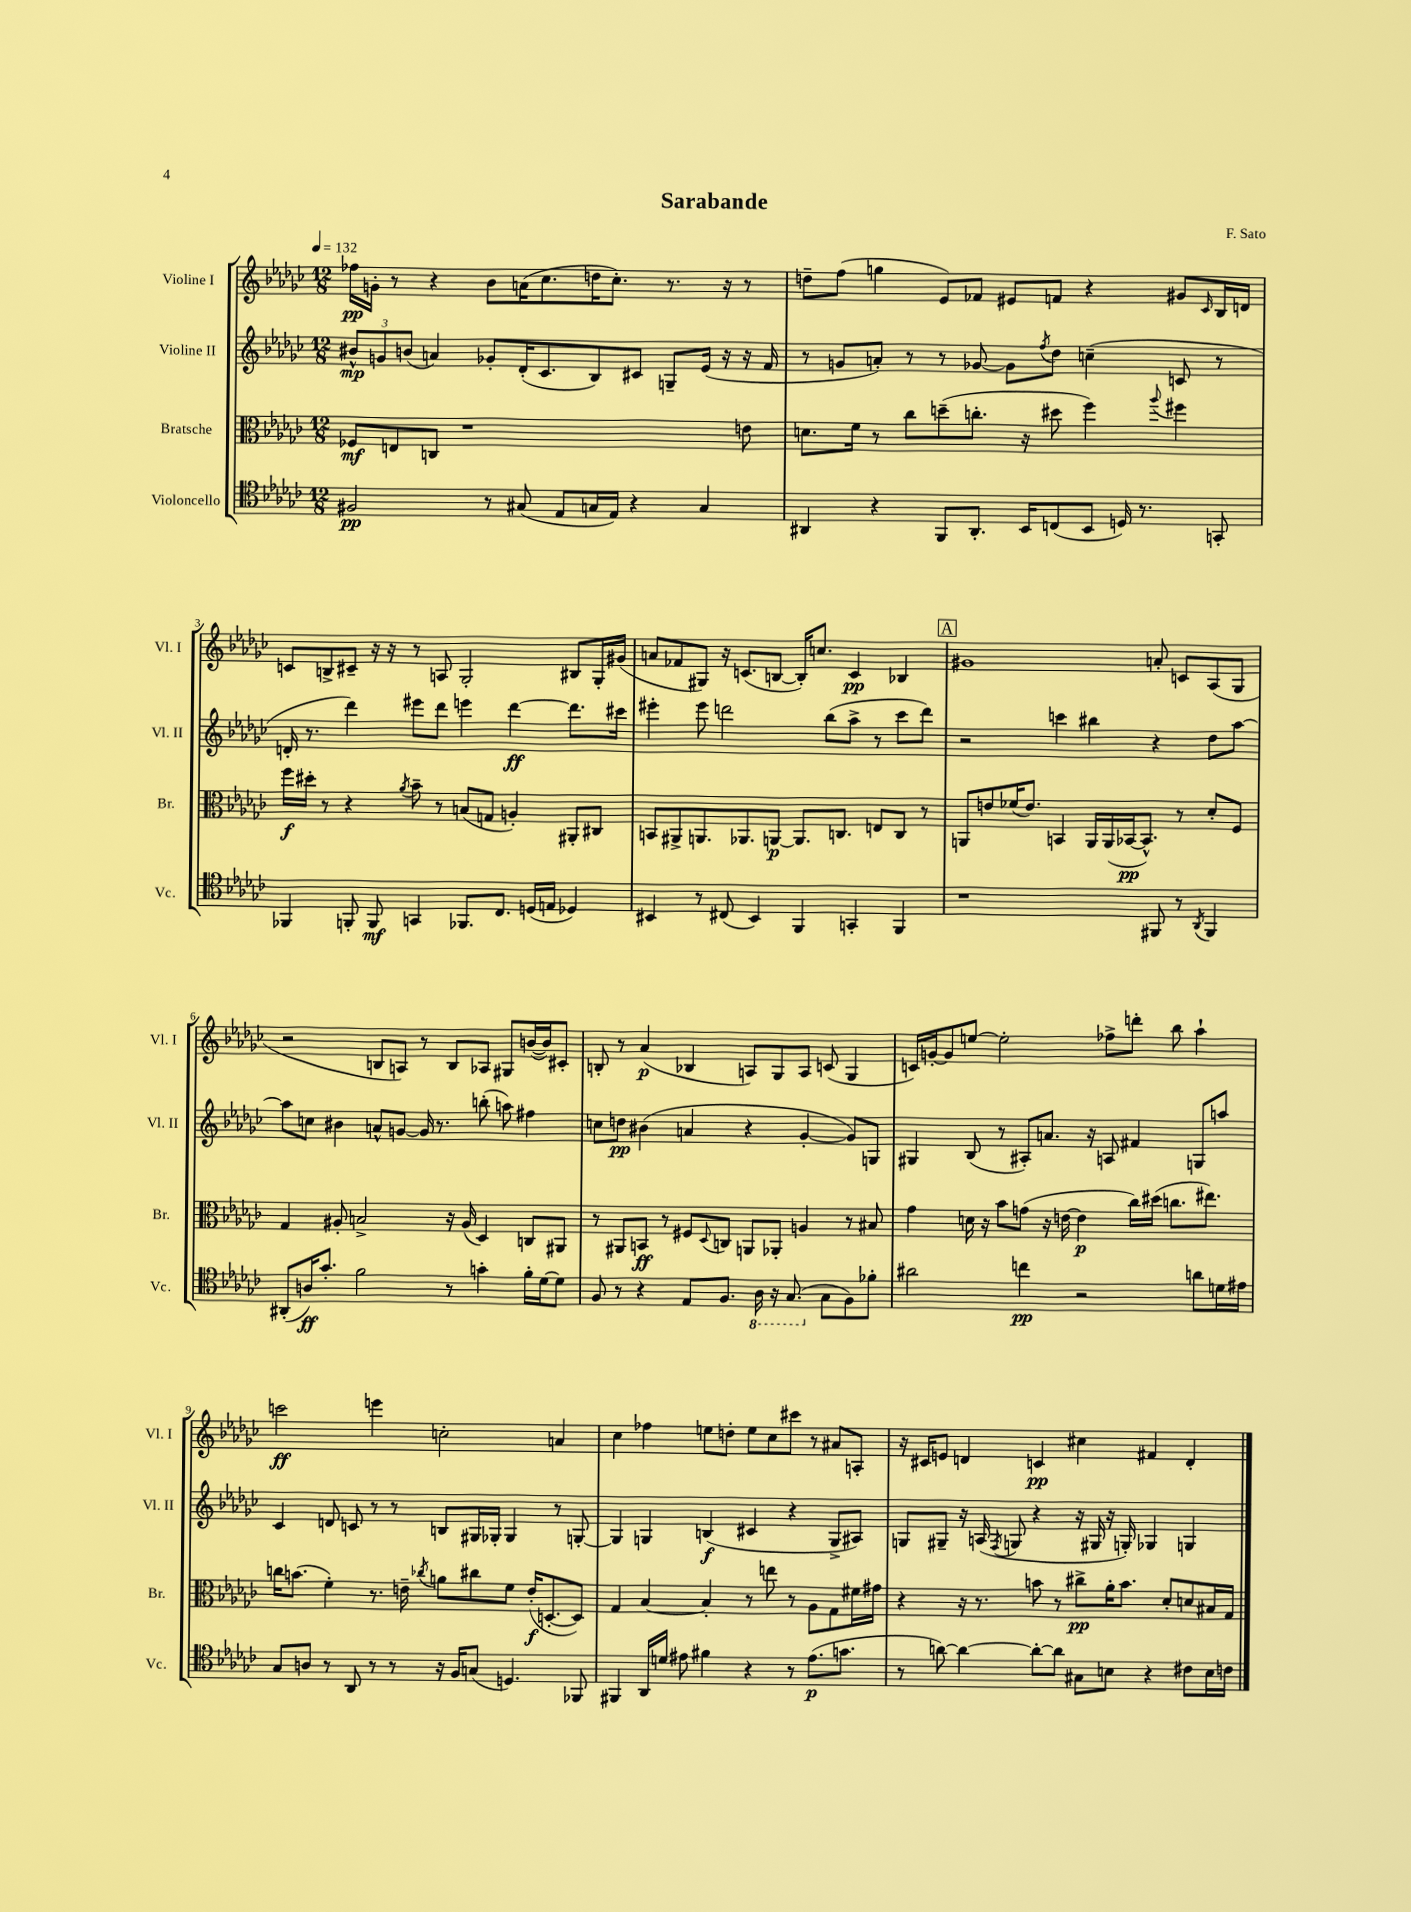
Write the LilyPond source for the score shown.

\header { title = "Sarabande" composer = "F. Sato" }
<<
\new StaffGroup <<
\new Staff = "s0" \with { instrumentName = "Violine I" shortInstrumentName = "Vl. I" } {
    \clef treble \key ges \major \numericTimeSignature \time 12/8 \tempo 4 = 132
    fes''16\pp g'16-. r8 r4 bes'8 a'16( ces''8. d''16 ces''8.-.) r8. r16 r8 |
    d''8-- f''8( g''4 ees'8) fes'8 eis'8 f'8 r4 gis'8 \grace { ces'16 } bes16 d'16 |
    c'8 b8-> cis'8-- r16 r16 r8 a8 ges2-. bis8 ges16-. gis'16( |
    a'8 fes'8 gis8) r16 c'8.( b8~ b16-.) c''8. c'4\pp bes4 |
    \mark \markup { \box "A" } gis'1 a'8-. c'8 aes8( ges8 |
    r2 b8 a8) r8 b8 aes8 gis8 b'16~( b'16) cis'8-. |
    b8-. r8 aes'4\p( bes4 a8) ges8 a8 c'8( ges4 |
    c'16) g'16~-. g'8 e''8~ e''2-. fes''8-> d'''8-. bes''8 aes''4-! |
    c'''2\ff e'''4 c''2-. a'4 |
    ces''4 fes''4 e''8 d''8-. e''8 ces''8 cis'''8 r8 ais'8 a8-. |
    r16 cis'16 e'8 d'4 c'4\pp cis''4 fis'4 d'4-. \bar "|." |
}
\new Staff = "s1" \with { instrumentName = "Violine II" shortInstrumentName = "Vl. II" } {
    \clef treble \key ges \major \numericTimeSignature \time 12/8
    \tuplet 3/2 { bis'8-^\mp g'8 b'8( } a'4) ges'8-. des'16-.( ces'8. bes8) cis'8 g8-- ees'16( r16 r16 f'16 |
    r8 g'8 a'8-.) r8 r8 ges'8~ ges'8 \acciaccatura { f''8 } des''8 c''4--( c'8 r8 |
    d'16-. r8. des'''4) eis'''8 des'''8 e'''4 des'''4~\ff des'''8. cis'''16 |
    eis'''4-. eis'''8 d'''2 bes''8( aes''8-> r8 ces'''8 d'''8) |
    \mark \markup { \box "A" } r2 c'''4 bis''4 r4 des''8 aes''8~ |
    aes''8 c''8 bis'4 a'8-^ g'8~ g'16 r8. b''8-.( a''8) fis''4 |
    c''8 d''8\pp bis'4( a'4 r4 ges'4~-. ges'8) g8 |
    gis4 bes8( r8 ais8-.) a'8. r16 a8 fis'4 g8 a''8 |
    ces'4 d'8 c'8 r8 r8 b8 gis16 ges16-. ges4 r8 g8~-. |
    g4 g4 b4\f( cis'4 r4 g8-> ais8) |
    g8 gis8-- r16 a16( \acciaccatura { f8 } g8 r4 r16 gis16 r16 g16-.) ges4 g4 \bar "|." |
}
\new Staff = "s2" \with { instrumentName = "Bratsche" shortInstrumentName = "Br." } {
    \clef alto \key ges \major \numericTimeSignature \time 12/8
    fes8\mf e8 c8 r1 e'8 |
    d'8. f'16 r8 ces''8 d''8--( c''8.-. r16 dis''8 f''4) \appoggiatura { aes''8 } fis''4 |
    f''16\f dis''16-. r8 r4 \acciaccatura { aes'8 } bes'8-- r8 b8( g8 a4-.) ais,8-. cis8 |
    b,8 ais,8-> a,8. aes,8. a,8~\p a,8. c8. e8 c8 r8 |
    \mark \markup { \box "A" } a,8 e'8 fes'16( e'8.) b,4 a,16 a,16( bes,16~\pp bes,8.-^) r8 des'8-. f8 |
    ges4 ais8-. b2-> r16 ais16( des4) c8 ais,8 |
    r8 ais,8 b,8\ff r8 fis8 \appoggiatura { des8 } c8 a,8 aes,8-. a4 r8 bis8 |
    ges'4 d'16 r16 bes'8 g'8( r16 e'16~ e'4\p ces''16) dis''16( c''8. eis''8.) |
    c''16 b'8.( f'4-.) r8. e'16-- \acciaccatura { ces''8 } a'8 cis''8 f'8 e'16-.\f( d8.~-. d8) |
    ges4 bes4~ bes4-. r8 e''8 r8 aes8 ges8 fis'16 gis'16 |
    r4 r16 r8. b'8 r8 cis''8->\pp aes'16-. b'8. des'8-. d'8 bis16 ges16 \bar "|." |
}
\new Staff = "s3" \with { instrumentName = "Violoncello" shortInstrumentName = "Vc." } {
    \clef tenor \key ges \major \numericTimeSignature \time 12/8
    fis2\pp r8 gis8( ees8 g16 ees16) r4 g4 |
    ais,4 r4 f,8 ais,8.-. bes,16 c8( bes,8 d16) r8. g,8-. |
    fes,4 f,8-. f,8\mf g,4 fes,8. ces8. d16( e16 des4) |
    bis,4 r8 cis8( bis,4) f,4 g,4-. f,4 |
    \mark \markup { \box "A" } r1 fis,8 r8 \acciaccatura { aes,8 } fis,4 |
    ais,8-.( a16\ff) ges'8.-. f'2 r8 g'4-. f'16-. des'16~ des'8 |
    f8 r8 r4 ees8 f8. \ottava #-1 aes,16 r16 ges,8.( \ottava #0 ges8 f8) fes'8-. |
    ais'2 c''4\pp r2 a'8 d'16 eis'16 |
    ges8 a8 r8 aes,8 r8 r8 r16 f16 g8( d4.) fes,8 |
    fis,4 aes,16 d'16 eis'8 fis'4 r4 r8 eis'8.\p( g'8. |
    r8 a'8~) a'4~ a'8~-. a'8 gis8 b8 r4 cis'8 b16 c'16 \bar "|." |
}
>>
>>
